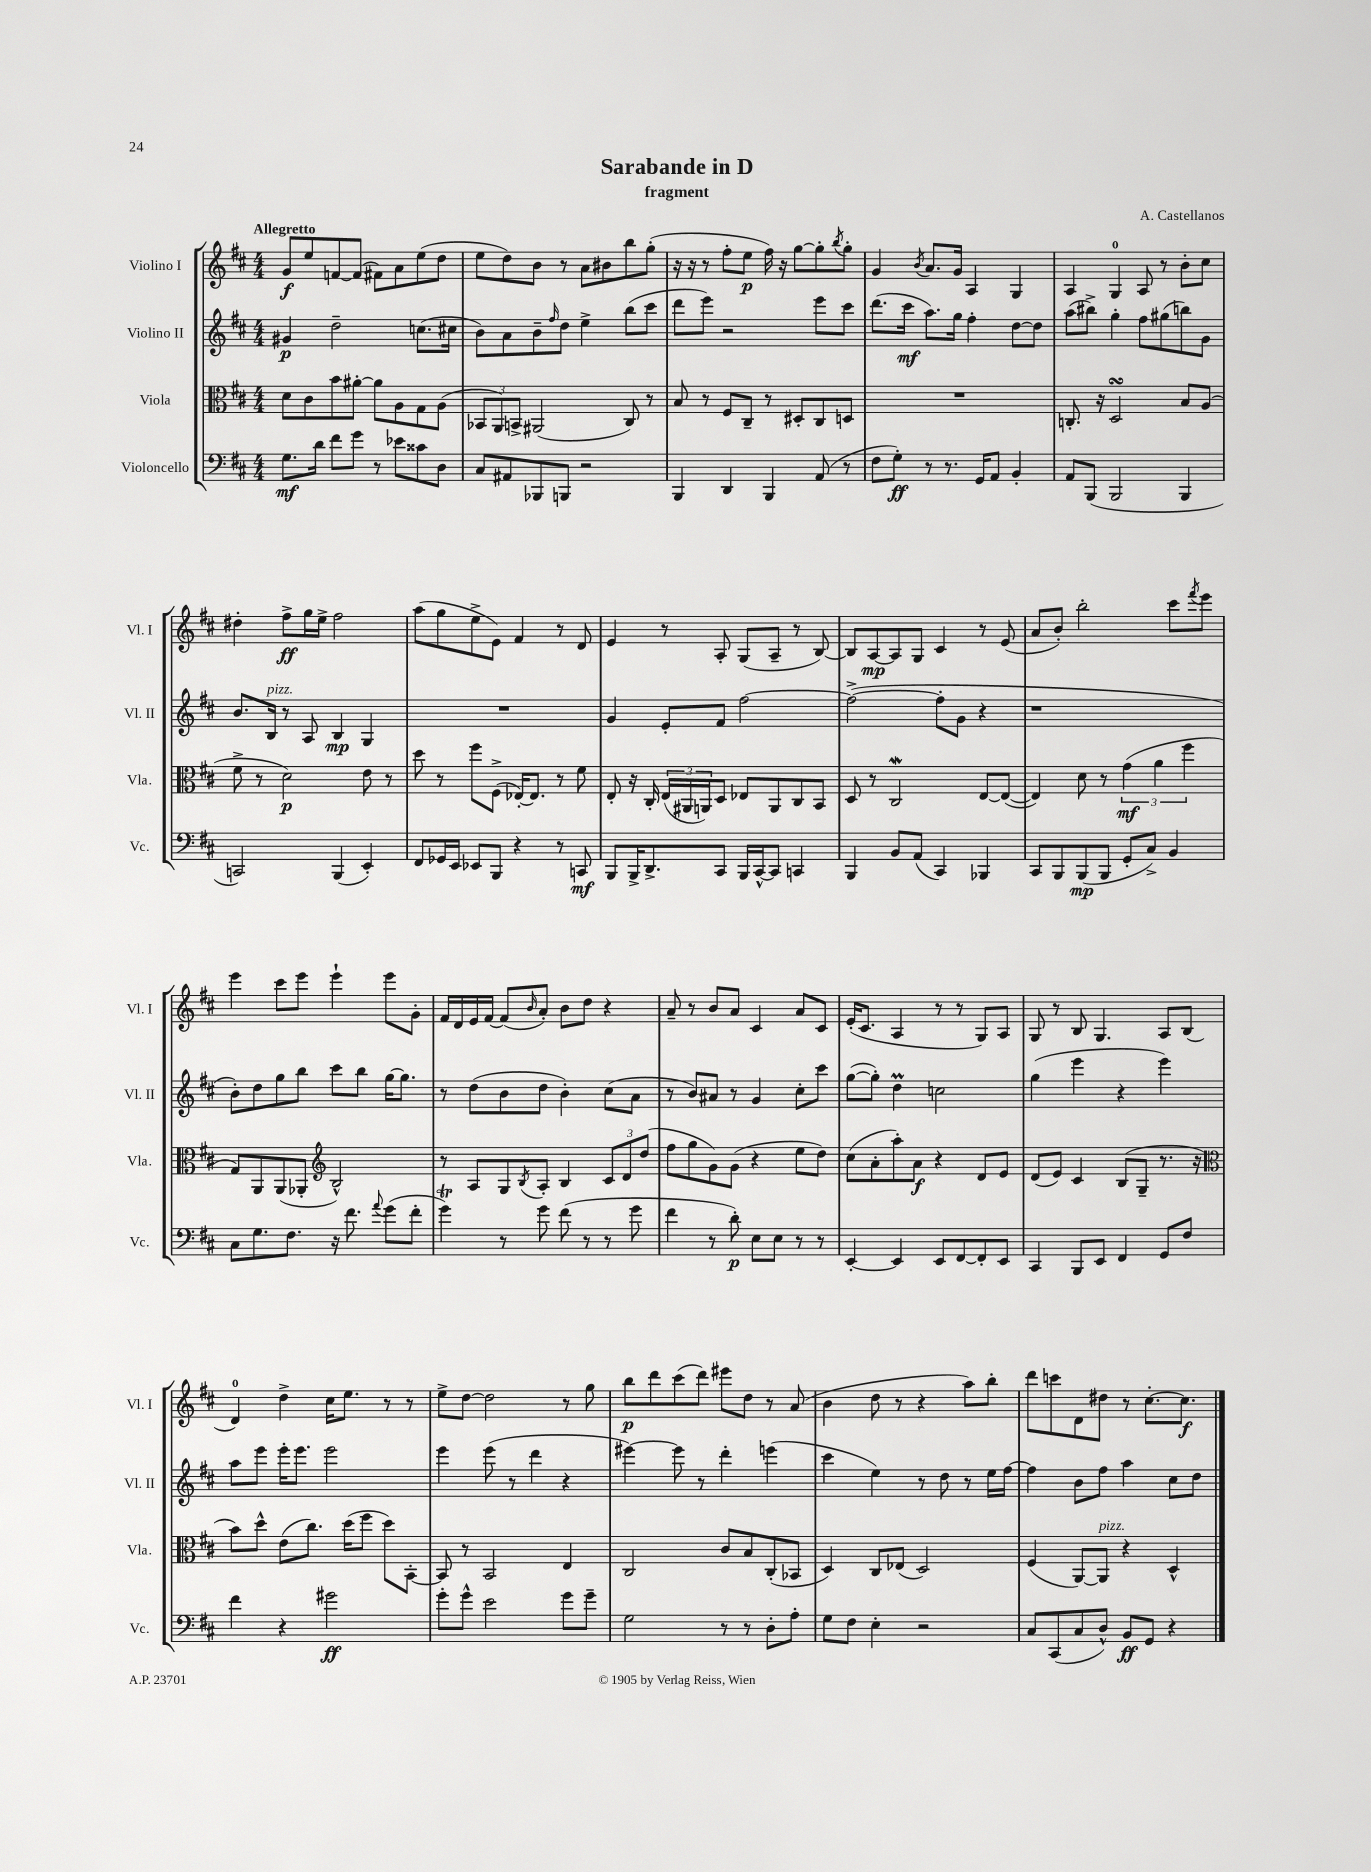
\header { title = "Sarabande in D" composer = "A. Castellanos" subtitle = "fragment" }
<<
\new StaffGroup <<
\new Staff = "s0" \with { instrumentName = "Violino I" shortInstrumentName = "Vl. I" } {
    \clef treble \key d \major \numericTimeSignature \time 4/4 \tempo "Allegretto"
    g'8\f e''8 f'8~ f'8( fis'8) a'8 e''8( d''8 |
    e''8 d''8) b'8 r8 a'8 bis'8 b''8 g''8-.( |
    r16 r16 r8 fis''8-. e''8\p fis''16) r16 g''8~ g''8-. \acciaccatura { b''8 } g''8-. |
    g'4 \acciaccatura { b'8 } a'8. g'16 a4 g4 |
    a4 g4-0 a8 r8 b'8-. cis''8 |
    dis''4-. fis''8->\ff g''16 e''16-> fis''2 |
    a''8( g''8 e''8-> e'8) fis'4 r8 d'8 |
    e'4 r8 a8-. g8( a8-- r8 b8~) |
    b8 a8~\mp a8 g8 cis'4 r8 e'8( |
    a'8 b'8-.) b''2-. cis'''8 \acciaccatura { fis'''8 } e'''8 |
    e'''4 cis'''8 e'''8 e'''4-! e'''8 g'8-. |
    fis'16 d'16 e'16 fis'16~ fis'8( \grace { b'16 } a'8-.) b'8 d''8 r4 |
    a'8-- r8 b'8 a'8 cis'4 a'8 cis'8 |
    e'16-.( cis'8. a4 r8 r8 g8) a8 |
    g8 r8 b8 g4. a8 b8( |
    d'4-0) d''4-> cis''16 e''8. r8 r8 |
    e''8-> d''8~ d''2 r8 g''8 |
    b''8\p d'''8 cis'''8( d'''8) eis'''8 d''8 r8 a'8( |
    b'4 d''8 r8 r4 a''8) b''8-. |
    d'''8 c'''8 d'8 dis''8 r8 cis''8.~-. cis''8.\f \bar "|." |
}
\new Staff = "s1" \with { instrumentName = "Violino II" shortInstrumentName = "Vl. II" } {
    \clef treble \key d \major \numericTimeSignature \time 4/4
    gis'4\p d''2-- c''8.( cis''16 |
    b'8) a'8 b'8-- \grace { fis''16 } d''8 e''4-> b''8( cis'''8 |
    d'''8 e'''8) r2 e'''8 cis'''8 |
    d'''8.( cis'''16\mf a''8.) g''16 fis''4-. d''8~ d''8 |
    a''8( bis''8->) g''4-. fis''8 gis''8( b''8) g'8 |
    b'8. b16^\markup { \italic "pizz." } r8 a8 b4\mp g4 |
    R1 |
    g'4 e'8-. fis'8 fis''2~ |
    fis''2~->( fis''8-. g'8 r4 |
    r1 |
    b'8-.) d''8 g''8 b''8 cis'''8 b''8 g''16~ g''8. |
    r8 d''8( b'8 d''8 b'4-.) cis''8( a'8 |
    r8 b'8) ais'8 r8 g'4 cis''8-. cis'''8 |
    g''8~( g''8-.) d''4\prall c''2 |
    g''4( e'''4 r4 e'''4) |
    a''8 e'''8 e'''16-. e'''8. e'''2 |
    e'''4 e'''8( r8 d'''4 r4 |
    eis'''4~) eis'''8 r8 d'''4-. e'''4( |
    cis'''4 e''4) r8 d''8 r8 e''16 fis''16~ |
    fis''4 b'8 fis''8 a''4 cis''8 d''8 \bar "|." |
}
\new Staff = "s2" \with { instrumentName = "Viola" shortInstrumentName = "Vla." } {
    \clef alto \key d \major \numericTimeSignature \time 4/4
    d'8 cis'8 b'8 ais'8~-. ais'8 a8 g8 a8( |
    \tuplet 3/2 { bes,8 a,8) b,8-> } ais,2( cis8) r8 |
    b8 r8 fis8 cis8-- r8 dis8-. cis8 d8 |
    R1 |
    c8.-. r16 d2\turn b8 a8( |
    fis'8-> r8 d'2\p) e'8 r8 |
    d''8 r8 fis''8 fis8->( ees16~-.) ees8. r8 fis'8 |
    e8-. r16 cis16-. \tuplet 3/2 { e16( ais,16 a,16) } d8 ees8 a,8 cis8 b,8 |
    d8 r8 cis2\mordent e8~ e8~( |
    e4) d'8 r8 \tuplet 3/2 { g'4\mf( a'4 fis''4 } |
    g8) a,8 a,8( aes,8-. \clef treble b2-^) |
    r8 a8 g8 \acciaccatura { b8 } a8-. b4 \tuplet 3/2 { cis'8 d'8 d''8( } |
    fis''8 g''8 g'8) g'8( r4 e''8 d''8) |
    cis''8( a'8-. a''8-.) a'8\f r4 d'8 e'8 |
    d'8( e'8) cis'4 b8( g8-- r8. r16 |
    \clef alto b'8) d''8-^ e'8( cis''8.) d''16( fis''8 d''8) b,8~-. |
    b,8 r8 b,2 e4 |
    cis2 cis'8 b8 cis8-.( bes,8 |
    d4) cis8 ees8( d2) |
    fis4( a,8~) a,8^\markup { \italic "pizz." } r4 d4-^ \bar "|." |
}
\new Staff = "s3" \with { instrumentName = "Violoncello" shortInstrumentName = "Vc." } {
    \clef bass \key d \major \numericTimeSignature \time 4/4
    g8.\mf d'16 fis'8 g'8 r8 ees'8 cisis'8 d8 |
    cis8 ais,8 bes,,8 b,,8 r2 |
    b,,4 d,4 b,,4 a,8( r8 |
    fis8 g8-.\ff) r8 r8. g,16 a,8 b,4-. |
    a,8 b,,8( b,,2 b,,4 |
    c,2) b,,4( e,4-.) |
    fis,8 ges,16 e,16 ees,8 b,,8 r4 r8 c,8\mf |
    b,,8 b,,16-> d,8.-> cis,8 b,,16 cis,16~-^ cis,8 c,4 |
    b,,4 b,8 a,8( cis,4) bes,,4 |
    cis,8 b,,8 b,,8\mp( b,,8 g,8-. cis8->) b,4 |
    cis8 g8. fis8. r16 fis'8. \appoggiatura { a'8 } g'8( fis'8-. |
    g'4\trill) r8 g'8 fis'8( r8 r8 g'8 |
    fis'4 r8 d'8-.\p) e8 e8 r8 r8 |
    e,4~-. e,4 e,8 fis,8~ fis,8-. e,8 |
    cis,4 b,,8 e,8 fis,4 g,8 fis8 |
    fis'4 r4 gis'2\ff |
    g'8-. g'8-^ e'2 g'8 g'8-- |
    g2 r8 r8 d8-. a8-. |
    g8 fis8 e4-. r2 |
    cis8 cis,8( cis8 d8-^) b,8\ff g,8 r4 \bar "|." |
}
>>
>>
\layout { \context { \Score \remove "Bar_number_engraver" } }
